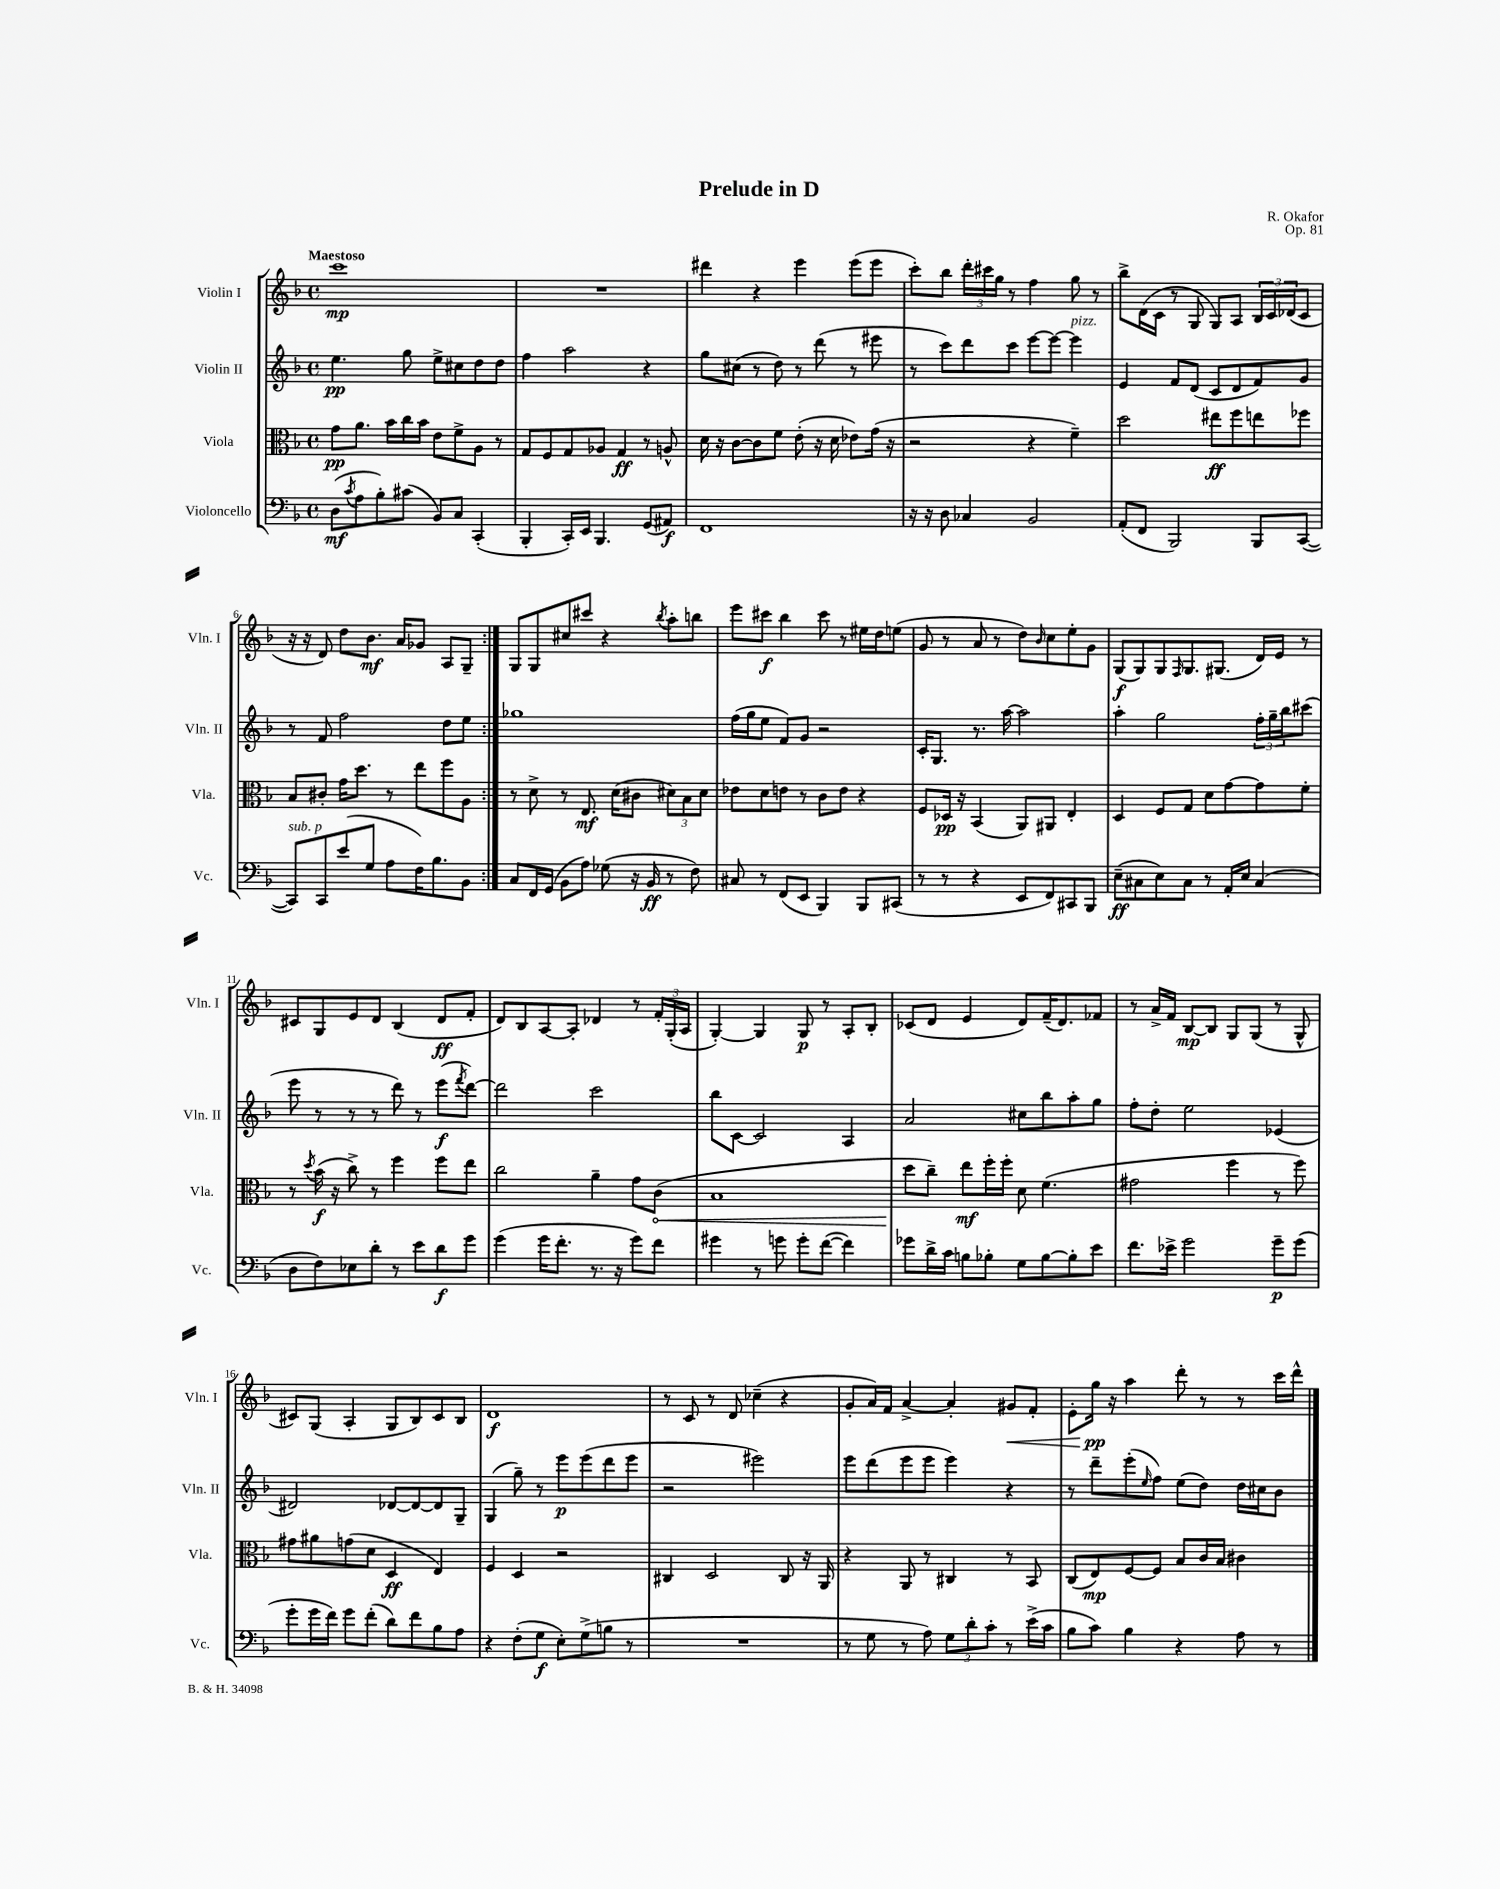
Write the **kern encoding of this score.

**kern	**kern	**kern	**kern
*staff4	*staff3	*staff2	*staff1
*clefF4	*clefC3	*clefG2	*clefG2
*k[b-]	*k[b-]	*k[b-]	*k[b-]
*M4/4	*M4/4	*M4/4	*M4/4
*met(c)	*met(c)	*met(c)	*met(c)
(8D\L	8g\L	4.ee\	1ccc
8qc/	.	.	.
8A\	8.a\J	.	.
8B-'\)	.	.	.
.	16b-\LL	.	.
(8c#\J	16cc\	8gg\	.
.	16b-\JJ	.	.
8BB-/L)	8e\L	8ee^\L	.
8C/J	8f^\	8cc#\	.
(4CC'/	8A\J	8dd\	.
.	8r	8dd\J	.
=	=	=	=
4BBB-'/	8G/L	4ff\	1r
.	8F/	.	.
16CC'/LL)	8G/	2aa\	.
16EE/JJ	.	.	.
4.BBB-/	8A-/J	.	.
.	4G/	.	.
(8GG/L	8r	4r	.
8AA#/J)	8A^^/	.	.
=	=	=	=
1FF	16d\	8gg\L	4ddd#\
.	16r	.	.
.	[8c\L	(8cc#\J	.
.	8c\]	8r	4r
.	8f\J	8dd\)	.
.	(8e'\	8r	4eee\
.	16r	(8ddd\	.
.	16d\	.	.
.	8e-\L)	8r	(8eee\L
.	(16g\Jk	8eee#\	8eee\J
.	16r	.	.
=	=	=	=
16r	2r	8r	8ccc'\L)
16r	.	.	.
8D\	.	8ccc\L)	8bb-\J
4C-/	.	8ddd\	24ddd'\LL
.	.	.	24ccc#\
.	.	.	24gg\JJ
.	.	8ccc\J	8r
2BB-/	4r	[8eee\L	4ff\
.	.	8eee\_J	.
.	4f~\)	4eee\]	8gg\
.	.	.	8r
=	=	=	=
(8AA'/L	2dd\	4e/	8bb-^\L
8FF/J	.	.	(16d\L
.	.	.	16c\JJ
2BBB-/)	.	8f/L	8r
.	.	(8d/J	8G/
.	8ee#\L	8c/L	8G/L)
.	8ff\	8d/	8A/J
8BBB-/L	8ee\	8f/)	24B-/LL
.	.	.	24c/
.	.	.	(24d-/J
([8CC/J	8ff-\J	8g/J	8c/J
=	=	=	=
8CC/]L)	8B-/L	8r	16r
.	.	.	16r
8CC/	8c#'/J	8f/	8d/)
(8e/	16g\LK	2ff\	8dd\L
.	8.dd\J	.	.
8G/J	.	.	8.b-\J
8A\L	8r	.	.
.	.	.	16a/LK
16F\K)	8ee\L	.	8g-/J
8.B-\	.	.	.
.	8ff\	8dd\L	8A/L
8BB-\J	8A\J	8ee\J	8G~/J
=:|!	=:|!	=:|!	=:|!
8C/L	8r	1gg-	8G/L
16FF/L	8d^\	.	8G/
(16GG/JJ	.	.	.
8BB-\L	8r	.	8cc#/
8A\J)	8.E/	.	8ccc#/J
(8G-\	.	.	4r
.	(16d\LK	.	.
16r	8c#\J	.	.
16BB-/	.	.	.
.	.	.	8qbb-/
8r	12d#\L)	.	8aa'\L
.	12B-\	.	.
8F\)	.	.	8bb\J
.	12d#\J	.	.
=	=	=	=
8C#/	8e-\L	(16ff\LL	8eee\L
.	.	16gg\J	.
8r	8d\	8ee\J	8ccc#\J
(8FF/L	8e\J	8f/L)	4bb-\
8EE/J	8r	8g/J	.
4BBB-/)	8c\L	2r	8ccc#\
.	8e\J	.	8r
8BBB-/L	4r	.	16ee#\LL
.	.	.	16dd\J
(8CC#/J	.	.	(8ee\J
=	=	=	=
8r	8F/L	16c'/LK	8g/
.	.	8.G/J	.
8r	16D-/Jk	.	8r
.	16r	.	.
4r	(4BB-/	8.r	8a/
.	.	.	8r
.	.	[16aa\	.
8EE/L	8AA/L)	2aa\]	8dd\L)
.	.	.	16qqb-/
8FF/)	8AA#/J	.	8cc\
8CC#/	4E'/	.	8ee'\
8BBB-/J	.	.	8g\J
=	=	=	=
(8E~\L	4D/	4aa'\	(8G/L
8C#\	.	.	8G/)
8E\)	8F/L	2gg\	8G/
.	.	.	16qqF/
8C#\J	8G/J	.	8.G/
8r	8d\L	.	.
.	.	.	(8.G#/J
16AA'/LL	[8g\	.	.
16E/JJ	.	.	.
(4C#/	8g\]	24ff'\LL	16d/LL)
.	.	24gg~\	.
.	.	.	16e/JJ
.	.	24bb-\J	.
.	8f'\J	(8ccc#\J	8r
=	=	=	=
8D\L	8r	8eee\	8c#/L
.	8qdd/	.	.
8F\)	(16b-\	8r	8G/
.	16r	.	.
8E-\	8cc^\)	8r	8e/
8d'\J	8r	8r	8d/J
8r	4ff\	8ddd\)	(4B-/
8e\L	.	8r	.
8d\	8ff\L	(8eee\L	8d/L
.	.	8qfff/	.
8g\J	8ee\J	[8ddd\J)	8f'/J
=	=	=	=
(4g\	2cc\	2ddd\]	8d/L)
.	.	.	8B-/
16g\LK	.	.	[8A/
8.f'\J	.	.	.
.	.	.	8A'/]J
8.r	4a~\	2ccc\	4d-/
16r	.	.	.
8g\L)	8g\L	.	8r
8f\J	(8c\J	.	24f'/LL
.	.	.	(24G'/
.	.	.	24A/JJ
=	=	=	=
4g#\	1B-	8bb-\L	[4G'/)
.	.	[8c\J	.
8r	.	2c/]	4G/]
8g\	.	.	.
8g'\L	.	.	8G/
([8f\J	.	.	8r
4f\])	.	4A/	8A'/L
.	.	.	8B-'/J
=	=	=	=
8g-\L	8dd\L	2a/	(8c-/L
16d^\L	8cc~\J)	.	8d/J
16c\JJ	.	.	.
8B\L	8ee\L	.	4e/
8B-'\J	16ff'\L	.	.
.	16ff'\JJ	.	.
8G\L	8d\	8cc#\L	8d/L)
[8B-\	(4.f\	8bb-\	(16f~/K
.	.	.	8.d/)
8B-'\]	.	8aa'\	.
8e\J	.	8gg\J	8f-/J
=	=	=	=
8.f\L	2g#\	8ff'\L	8r
.	.	8dd'\J	16a^/LL
16e-^\Jk	.	.	16f/JJ
2g\	.	2ee\	[8B-/L
.	.	.	8B-/]J
.	4ff\	.	8G/L
.	.	.	(8G/J
8g~\L	8r	(4e-/	8r
(8g\J	8ff\)	.	8G^^/
=	=	=	=
8g'\L	8g#\L	2d#/)	8c#/L)
16g\L	8a#\	.	(8G/J
16f\JJ)	.	.	.
8g\L	(8g\	.	4A'/
(8f'\J	8d\J	.	.
8d\L)	4D/	[8d-/L	8G/L
8f\	.	8d-/_	8B-/)
8B-\	4E/)	8d-/]	8c#/
8A\J	.	8G~/J	8B-/J
=	=	=	=
4r	4F/	(4G/	1d
(8F'\L	4D/	8gg~\)	.
8G\J	.	8r	.
8E'\L)	2r	8eee\L	.
(8G^\	.	(8eee\	.
8B\J	.	8ddd\	.
8r	.	8eee\J	.
=	=	=	=
1r	4C#/	2r	8r
.	.	.	8c/
.	2D/	.	8r
.	.	.	8d/
.	.	2eee#\)	(4cc-~\
.	8C#/	.	4r
.	16r	.	.
.	16AA/	.	.
=	=	=	=
8r	4r	8eee\L	8g'/L
8G\	.	(8ddd\	16a/L)
.	.	.	16f/JJ
8r	8AA/	8eee\	[4a^/
8A\)	8r	8eee\J	.
12G\L	4C#/	4eee\)	4a'/]
12d'\	.	.	.
12c'\J	.	.	.
8r	8r	4r	8g#/L
(16e^\LL	8BB-/	.	8f'/J
16c\JJ	.	.	.
=	=	=	=
8B-\L	(8C/L	8r	8e'\L
8c\J)	8E/)	8ddd~\L	16gg\Jk
.	.	.	16r
4B-\	[8F/	(8eee'\	4aa\
.	.	16qqee/	.
.	8F/]J	8ff\J)	.
4r	8B-/L	(8ee\L	8ddd'\
.	16c/L	8dd\J)	8r
.	16B-/JJ	.	.
8A\	4c#\	16dd\LL	8r
.	.	16cc#\J	.
8r	.	8b-\J	16ccc\LL
.	.	.	16ddd^^\JJ
==	==	==	==
*-	*-	*-	*-
